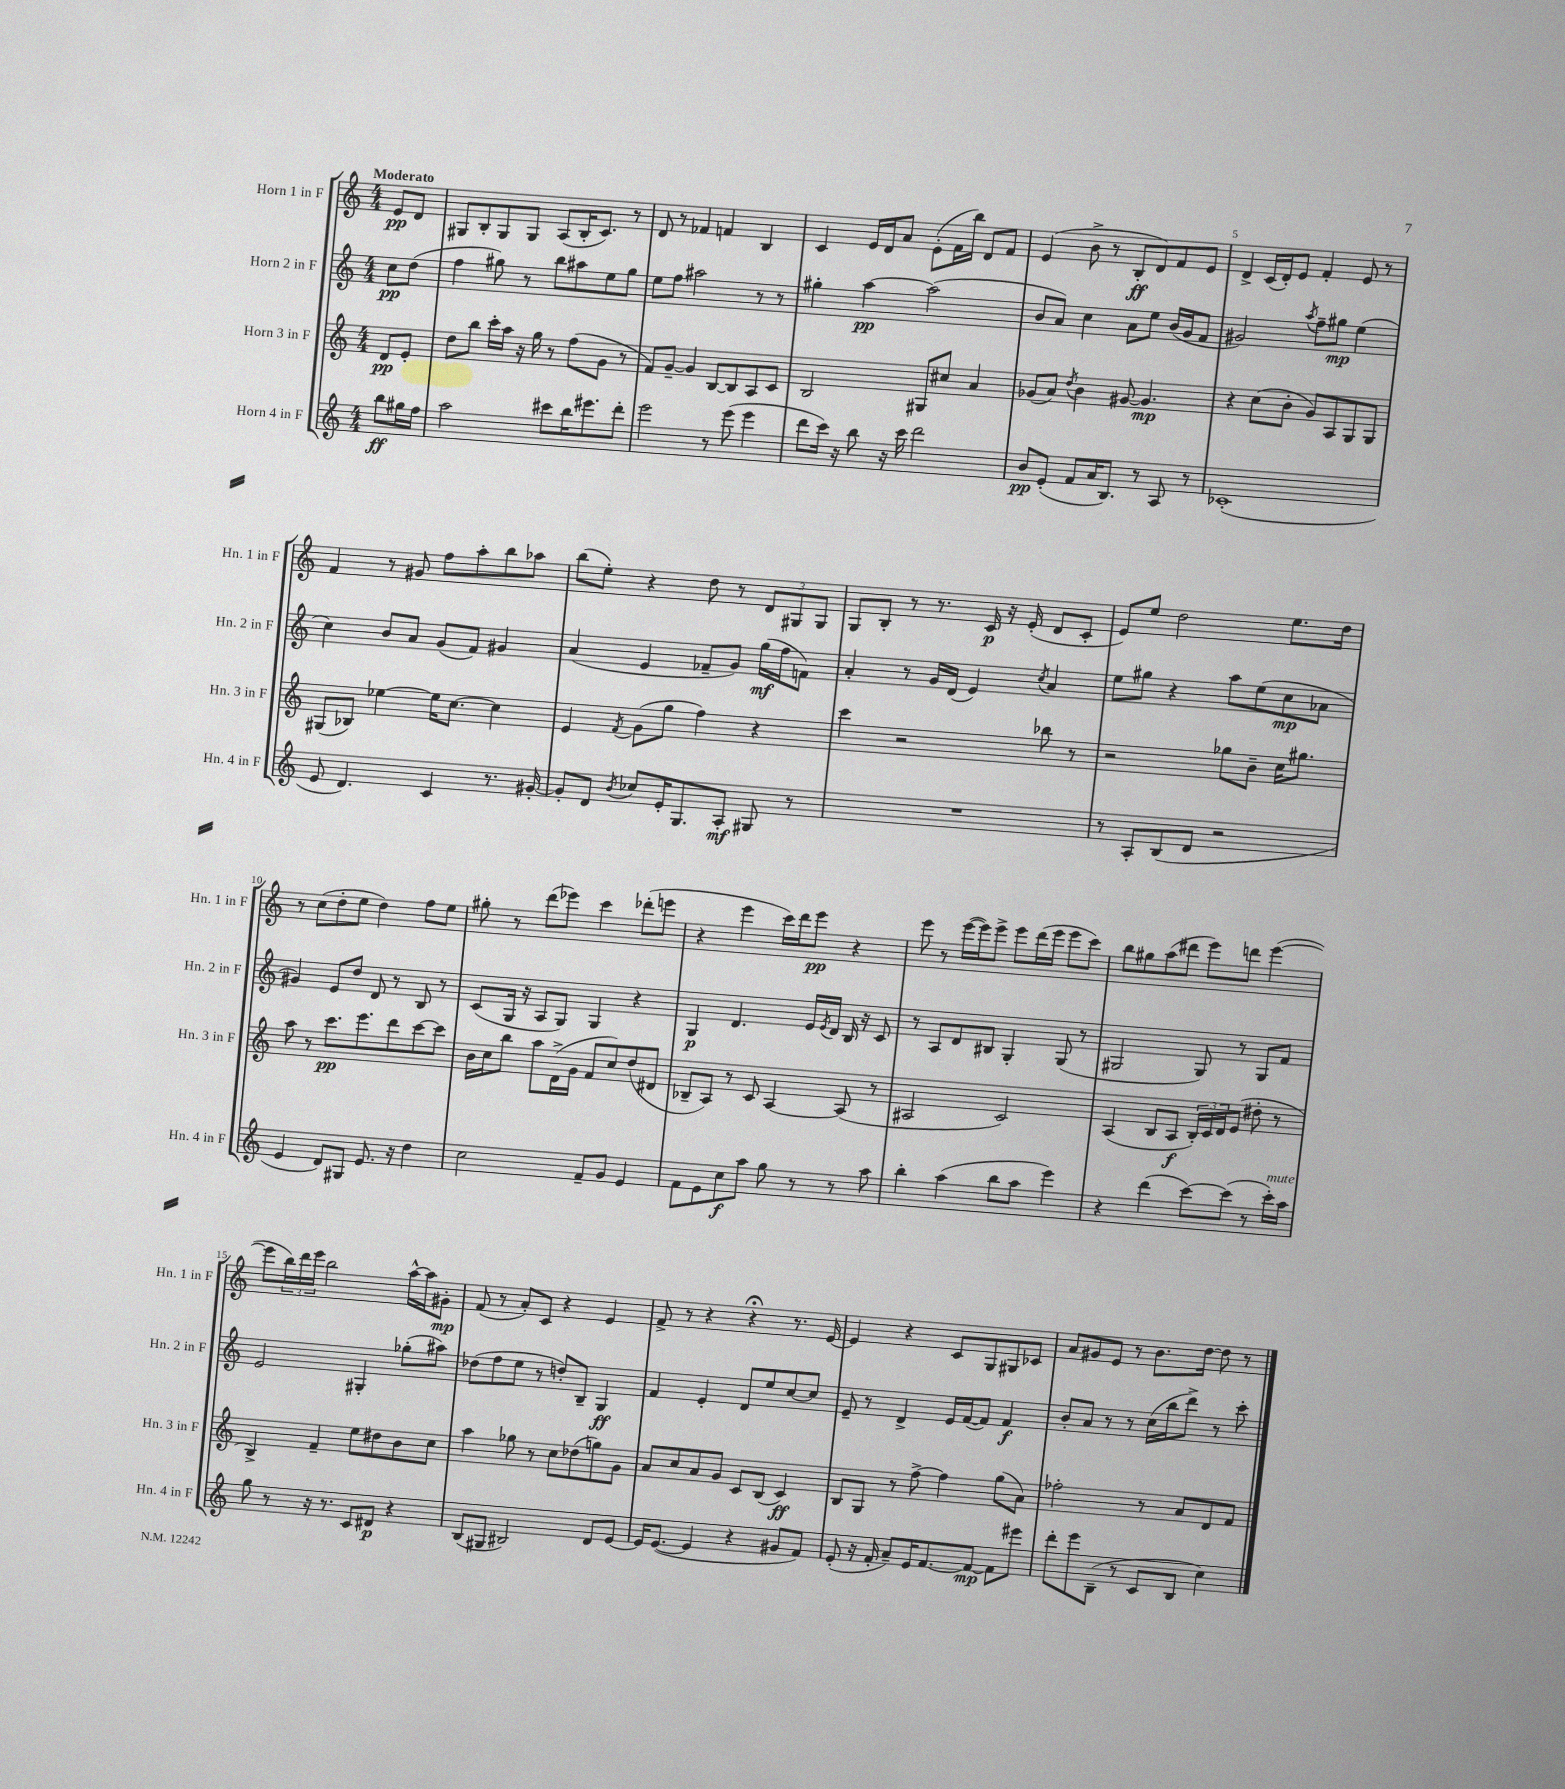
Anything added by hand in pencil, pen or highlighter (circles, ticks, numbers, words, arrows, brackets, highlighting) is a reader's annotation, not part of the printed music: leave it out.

**kern	**dynam	**kern	**dynam	**kern	**dynam	**kern	**dynam
*part4	*part4	*part3	*part3	*part2	*part2	*part1	*part1
*staff4	*staff4	*staff3	*staff3	*staff2	*staff2	*staff1	*staff1
*I"Horn 4 in F	*	*I"Horn 3 in F	*	*I"Horn 2 in F	*	*I"Horn 1 in F	*
*I'Hn. 4 in F	*	*I'Hn. 3 in F	*	*I'Hn. 2 in F	*	*I'Hn. 1 in F	*
*clefG2	*	*clefG2	*	*clefG2	*	*clefG2	*
*k[]	*	*k[]	*	*k[]	*	*k[]	*
*M4/4	*	*M4/4	*	*M4/4	*	*M4/4	*
=	=	=	=	=	=	=	=
!	!	!	!	!	!	!LO:TX:a:B:t=Moderato	!
8bb\L	ff	8d/L	pp	8cc\L	pp	8e/L	pp
16gg#X\L	.	8e'/J	.	(8dd\J	.	8d/J	.
16ff\JJ	.	.	.	.	.	.	.
=1	=1	=1	=1	=1	=1	=1	=1
2aa\	.	8dd\L	.	4ff\	.	8G#X/L	.
.	.	8bb\J	.	.	.	8B'/	.
.	.	16ccc'\LL	.	8gg#X\)	.	8G#/	.
.	.	16aa\JJ	.	.	.	.	.
.	.	16r	.	8r	.	8G#/J	.
.	.	16gg\	.	.	.	.	.
8ccc#X\L	.	8r	.	8bb\L	.	(8A/L	.
16bb\K	.	(8ff\L	.	8aa#X\	.	16B'/K	.
8.eee#X\	.	.	.	.	.	8.c/J)	.
.	.	8g\J	.	8ee\	.	.	.
8ddd'\J	.	8r	.	8gg#\J	.	8r	.
=2	=2	=2	=2	=2	=2	=2	=2
2eee\	.	8f/L)	.	8ee\L	.	8d/	.
.	.	[8g~/J	.	8ff\J	.	8r	.
.	.	4g/]	.	2aa#X\	.	4f-X/	.
8r	.	[8B/L	.	.	.	4fn/	.
(8eee\	.	8B/]	.	.	.	.	.
4eee\	.	8A/	.	8r	.	4B/	.
.	.	8c/J	.	8r	.	.	.
=3	=3	=3	=3	=3	=3	=3	=3
8ddd\L	.	2B/	.	4gg#X'\	.	4c/	.
16ccc\Jk)	.	.	.	.	.	.	.
16r	.	.	.	.	.	.	.
8bb\	.	.	.	[4aa\	pp	16e/LL	.
.	.	.	.	.	.	16d/J	.
16r	.	.	.	.	.	8a/J	.
16ccc\	.	.	.	.	.	.	.
2ddd\	.	8G#X/L	.	(2aa\]	.	(8e'\L	.
.	.	8cc#X/J	.	.	.	16f\L	.
.	.	.	.	.	.	16bb\JJ)	.
.	.	4a/	.	.	.	8d/L	.
.	.	.	.	.	.	8f/J	.
=4	=4	=4	=4	=4	=4	=4	=4
8b/L	pp	(8g-X/L	.	8b/L	.	(4e/	.
(8e'/J	.	8a/J)	.	8a/J)	.	.	.
.	.	8qdd/	.	.	.	.	.
8f/L	.	4b\	.	4cc\	.	8b^\	.
16a/K	.	.	.	.	.	8r	.
8.B/J)	.	.	.	.	.	.	.
.	.	[8g#X/	.	8a\L	.	8B'/L	ff
8r	.	4.g#/]	mp	8ee\J	.	8d/)	.
8A/	.	.	.	(16b/LL	.	8f/	.
.	.	.	.	16g/J	.	.	.
8r	.	.	.	8f/J	.	8e/J	.
=5	=5	=5	=5	=5	=5	=5	=5
(1c-X'	.	4r	.	2g#X/)	.	4d^/	.
.	.	(8cc\L	.	.	.	(16c/LL	.
.	.	.	.	.	.	16d'/J)	.
.	.	8b'\J	.	.	.	8e/J	.
.	.	.	.	8qaa/	.	.	.
.	.	8g/L)	.	8ff~\L	.	4f'/	.
.	.	8A/	.	8gg#X\J	mp	.	.
.	.	8G/	.	(4ee\	.	8e/	.
.	.	8G/J	.	.	.	8r	.
!!LO:LB:g=z
=6	=6	=6	=6	=6	=6	=6	=6
8e/	.	(8G#X/L	.	4cc\)	.	4f/	.
4.d/)	.	8B-X/J)	.	.	.	.	.
.	.	[4ee-X\	.	8b/L	.	8r	.
.	.	.	.	8a/J	.	8g#X/	.
4c/	.	16ee-\KL]	.	(8g/L	.	8ff\L	.
.	.	[8.cc\J	.	.	.	.	.
.	.	.	.	8f/J)	.	8aa'\	.
8.r	.	4cc\]	.	4g#X/	.	8bb\	.
.	.	.	.	.	.	8aa-X\J	.
[16g#X'/	.	.	.	.	.	.	.
=7	=7	=7	=7	=7	=7	=7	=7
8g#'/L]	.	4e/	.	(4a/	.	(8bb\L	.
8d/J	.	.	.	.	.	8ee'\J)	.
8qb/	.	8qf/	.	.	.	.	.
8cc-X/L	.	(8g\L	.	4e/	.	4r	.
16e'/K	.	8gg\J	.	.	.	.	.
8.G/	.	.	.	.	.	.	.
.	.	4ff\)	.	8f-X~/L	.	8dd\	.
8A'/J	mf	.	.	8g/J)	.	8r	.
8G#X/	.	4r	.	(16gg\LL	mf	12d/L	.
.	.	.	.	16ff\J	.	.	.
.	.	.	.	.	.	12G#X/	.
8r	.	.	.	8fn\J)	.	.	.
.	.	.	.	.	.	12G#/J	.
=8	=8	=8	=8	=8	=8	=8	=8
1r	.	4ccc\	.	4a'/	.	8G/L	.
.	.	.	.	.	.	8B'/J	.
.	.	2r	.	8r	.	8r	.
.	.	.	.	16g/LL	.	8.r	.
.	.	.	.	(16d/JJ	.	.	.
.	.	.	.	4e/)	.	.	.
.	.	.	.	.	.	16c/	p
.	.	.	.	.	.	16r	.
.	.	.	.	.	.	(16e'/	.
.	.	.	.	8qcc/	.	.	.
.	.	8bb-X\	.	4a/	.	8d/L	.
.	.	8r	.	.	.	8c'/J	.
=9	=9	=9	=9	=9	=9	=9	=9
8r	.	2r	.	8ee\L	.	8e/L)	.
8A'/L	.	.	.	8gg#X\J	.	8ee/J	.
(8B/	.	.	.	4r	.	2dd\	.
8d/J	.	.	.	.	.	.	.
2r	.	8gg-X\L	.	8aa\L	.	.	.
.	.	8b~\J	.	(8ee\	.	.	.
.	.	16cc\KL	.	8cc\	mp	8.ee\L	.
.	.	8.gg#X\J	.	.	.	.	.
.	.	.	.	8a-X\J	.	.	.
.	.	.	.	.	.	16dd\Jk	.
!!LO:LB:g=z
=10	=10	=10	=10	=10	=10	=10	=10
4e/	.	8aa\	.	4g#X/)	.	8r	.
.	.	8r	.	.	.	(8cc\L	.
8d/L)	.	8.ccc\L	pp	8e/L	.	8dd'\	.
8G#X/J	.	.	.	8dd/J	.	8ee\J	.
.	.	8.eee\	.	.	.	.	.
8.e/	.	.	.	8d/	.	4dd\)	.
.	.	8ddd\	.	8r	.	.	.
16r	.	.	.	.	.	.	.
4dd\	.	[8ccc\	.	8B/	.	8ff\L	.
.	.	8ccc\J]	.	8r	.	8ee\J	.
=11	=11	=11	=11	=11	=11	=11	=11
2cc\	.	16b\LL	.	(8c/L	.	8gg#X'\	.
.	.	16cc\J	.	.	.	.	.
.	.	8bb\J	.	16G/Jk	.	8r	.
.	.	.	.	16r	.	.	.
.	.	8aa\L	.	8A/L	.	(8ddd\L	.
.	.	(16d^\L	.	8G/J)	.	8eee-X\J)	.
.	.	16g\JJ	.	.	.	.	.
8f~/L	.	8f/L	.	4G/	.	4ccc\	.
8g/J	.	8cc/)	.	.	.	.	.
4e/	.	(8dd/	.	4r	.	(8ddd-X'\L	.
.	.	8d#X/J	.	.	.	8eeen\J	.
=12	=12	=12	=12	=12	=12	=12	=12
8f\L	.	8B-X~/L	.	4G/	p	4r	.
8e\	.	8A/J)	.	.	.	.	.
8cc\	f	8r	.	4.d/	.	4eee\	.
8aa\J	.	8c/	.	.	.	.	.
8gg\	.	[4A/	.	.	.	16ccc\LL)	.
.	.	.	.	.	.	16ddd\J	.
8r	.	.	.	16e/LL	.	8eee\J	pp
.	.	.	.	8qe/	.	.	.
.	.	.	.	16d/JJ	.	.	.
8r	.	(8A/]	.	16B/	.	4r	.
.	.	.	.	16r	.	.	.
8aa\	.	8r	.	8c/	.	.	.
=13	=13	=13	=13	=13	=13	=13	=13
4bb'\	.	2A#X/	.	8r	.	8eee\	.
.	.	.	.	8A/L	.	8r	.
(4aa\	.	.	.	8d/	.	([16eee\LL	.
.	.	.	.	.	.	16eee\J])	.
.	.	.	.	8B#X/J	.	8eee^\J	.
8bb\L	.	2c/)	.	4G'/	.	8eee\L	.
8aa\J	.	.	.	.	.	(16ddd\L	.
.	.	.	.	.	.	16eee\JJ	.
4eee\)	.	.	.	(8G/	.	8eee\L	.
.	.	.	.	8r	.	8ccc\J)	.
=14	=14	=14	=14	=14	=14	=14	=14
4r	.	(4A/	.	2G#X/	.	8bb\L	.
.	.	.	.	.	.	8gg#X\	.
(4ddd\	.	8B/L	.	.	.	(8aa\	.
.	.	8A/J	f	.	.	8ddd#X\J	.
[8ccc\L)	.	24B'/LL)	.	8G#/)	.	8eee\L)	.
.	.	24c/	.	.	.	.	.
.	.	24d/J	.	.	.	.	.
(8ccc\J]	.	(8e/J	.	8r	.	8dddn\J	.
8r	.	8dd#X'\	.	8G#/L	.	([4eee\	.
!LO:TX:a:i:t=mute	!	!	!	!	!	!	!
16ccc'\LL)	.	8r	.	8f/J	.	.	.
16aa\JJ	.	.	.	.	.	.	.
!!LO:LB:g=z
=15	=15	=15	=15	=15	=15	=15	=15
8gg\	.	4B^/)	.	2e/	.	8eee\L]	.
8r	.	.	.	.	.	24bb\L)	.
.	.	.	.	.	.	24ddd\	.
.	.	.	.	.	.	24eee\JJ	.
16r	.	4f~/	.	.	.	2bb\	.
8.r	.	.	.	.	.	.	.
8c/L	.	8ee\L	.	4G#X'/	.	.	.
8d#X/J	p	8dd#X\	.	.	.	.	.
4r	.	8b\	.	(8gg-X'\L	.	[16aa^^\LL	.
.	.	.	.	.	.	16aa\J]	.
.	.	8cc\J	.	8aa#X\J)	.	8g#X'\J	mp
=16	=16	=16	=16	=16	=16	=16	=16
(8B/L	.	4aa\	.	(8dd-X\L	.	(8f/	.
8G#X/J	.	.	.	8ff\	.	8r	.
2B#X/)	.	8gg-X\	.	8ee\J	.	8a'/L)	.
.	.	8r	.	8r	.	8c/J	.
.	.	8cc\L	.	8ddn'/L)	.	4r	.
.	.	(8dd-X\	.	8B~/J	.	.	.
8d/L	.	8ggn\)	.	4G/	ff	4e/	.
[8e/J	.	8g\J	.	.	.	.	.
=17	=17	=17	=17	=17	=17	=17	=17
16e/KL]	.	8a/L	.	4f/	.	8f^/	.
([8.e/J	.	.	.	.	.	.	.
.	.	8cc/	.	.	.	8r	.
4e/]	.	8a/	.	4e'/	.	4r	.
.	.	8g/J	.	.	.	.	.
4r	.	8c/L	.	8d/L	.	4r;<	.
.	.	(8B/J	.	8ee/	.	.	.
8g#X/L	.	4c/)	ff	[8cc/	.	8.r	.
8f/J)	.	.	.	8cc/J]	.	.	.
.	.	.	.	.	.	[16e/	.
=18	=18	=18	=18	=18	=18	=18	=18
(8e'/	.	8B/L	.	8e~/	.	4e/]	.
16r	.	8G/J	.	8r	.	.	.
16f'/	.	.	.	.	.	.	.
8a~/L)	.	8r	.	4d^/	.	4r	.
16e/K	.	[8ff^\	.	.	.	.	.
[8.f/	.	.	.	.	.	.	.
.	.	4ff\]	.	16e/LL	.	8c/L	.
.	.	.	.	([16f/J	.	.	.
8f/J_	mp	.	.	8f/J])	.	8G/	.
8f\L]	.	(8gg\L	.	4f/	f	8G#X/	.
8eee#X\J	.	8a\J)	.	.	.	8c-X/J	.
=19	=19	=19	=19	=19	=19	=19	=19
8ddd'\L	.	2ff-X'\	.	8b'/L	.	8a/L	.
8eee\	.	.	.	8a/J	.	8g#X/	.
(8B~\J	.	.	.	8r	.	8e/J	.
8r	.	.	.	8r	.	8r	.
8c/L	.	8r	.	(16cc\LL	.	8.b\L	.
.	.	.	.	16bb\J	.	.	.
8B/J	.	8a/L	.	8ddd^\J)	.	.	.
.	.	.	.	.	.	[16dd\Jk	.
4cc\)	.	8d/	.	8r	.	8dd\]	.
.	.	8f/J	.	8ccc'\	.	8r	.
==	==	==	==	==	==	==	==
*-	*-	*-	*-	*-	*-	*-	*-
